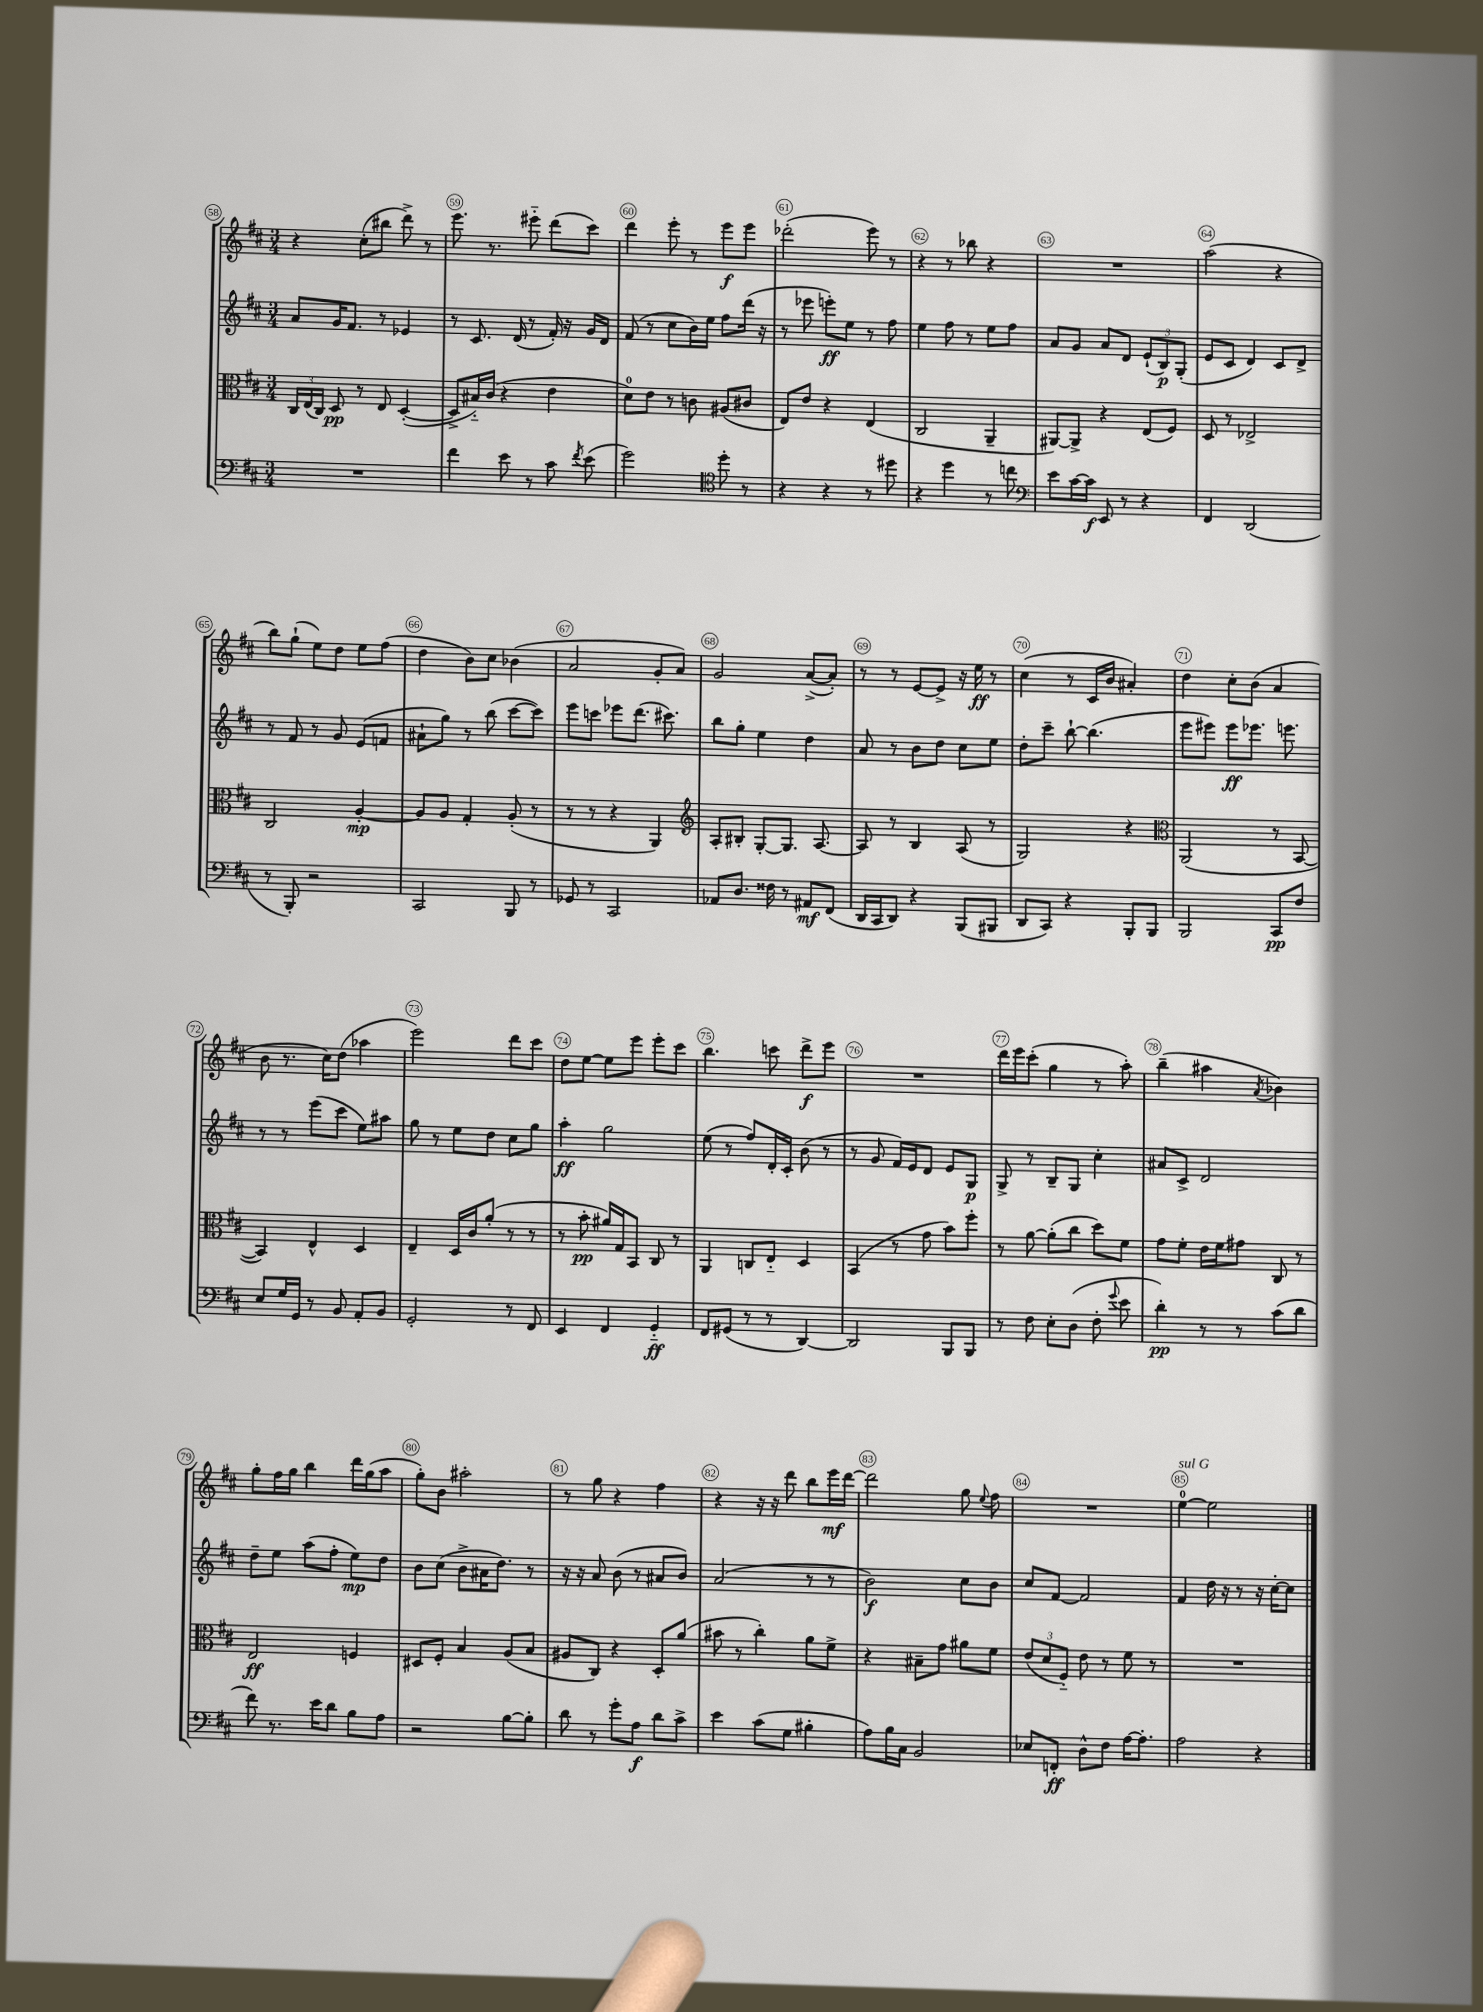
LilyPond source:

<<
\new StaffGroup <<
\new Staff = "s0" {
    \clef treble \key d \major \numericTimeSignature \time 3/4
    \autoBeamOff r4 cis''8[-.( bis''8] d'''8->) r8 |
    e'''8. r8. eis'''8-_ d'''8[( cis'''8]) |
    d'''4 e'''8-. r8 e'''8[\f e'''8] |
    des'''2-.( e'''8) r8 |
    r4 r8 bes''8 r4 |
    R2. |
    a''2( r4 |
    b''8[) g''8]-!( e''8[) d''8] e''8[ fis''8]( |
    d''4 b'8[) cis''8] bes'4( |
    a'2 g'8[-. a'8]) |
    g'2 a'8[~->( a'8]-.) |
    r8 r8 e'8[~ e'8]-> r16 e''16\ff r8 |
    cis''4( r8 cis'16[ b'16] ais'4-.) |
    d''4 cis''8[-. b'8]( a'4 |
    b'8 r8. cis''16[) d''8]( aes''4 |
    e'''2) d'''8[ cis'''8] |
    d''8[ e''8]~ e''8[ e'''8] e'''8[-. cis'''8] |
    b''4. c'''8 d'''8[->\f e'''8] |
    R2. |
    d'''16[ e'''16 cis'''8]-.( g''4 r8 a''8-.) |
    b''4--( ais''4 \acciaccatura { a'8 } bes'4) |
    g''8[-. fis''16 g''16] b''4 d'''16[ g''16( a''8] |
    g''8[-.) b'8] ais''2-. |
    r8 g''8 r4 fis''4 |
    r4 r16 r16 d'''8 b''8[ e'''16\mf d'''16]~ |
    d'''2 g''8 \appoggiatura { e''8 } fis''8 |
    R2. |
    e''4-0~^\markup { \italic "sul G" } e''2 \bar "|." |
}
\new Staff = "s1" {
    \clef treble \key d \major \numericTimeSignature \time 3/4
    \autoBeamOff a'8[ g'16 fis'8.] r8 ees'4 |
    r8 cis'8. d'16( r8 fis'16-.) r16 g'16[ d'16] |
    fis'8( r8 cis''8[ b'16) e''16] fis''8[ d'''16]( r16 |
    r8 ees'''8 e'''8[-.\ff) e''8] r8 fis''8 |
    e''4 fis''8 r8 e''8[ fis''8] |
    a'8[ g'8] a'8[ d'8] \tuplet 3/2 { e'8[-!( b8\p) g8]-.( } |
    e'8[ cis'8] d'4) cis'8[ d'8]-> |
    r8 fis'8 r8 g'8 e'8[( f'8] |
    ais'8[-! g''8]) r8 b''8( cis'''8[~ cis'''8]) |
    e'''8[ c'''8] ees'''8[ d'''8.]( cis'''8.) |
    b''8[ g''8]-. e''4 d''4 |
    a'8 r8 b'8[ d''8] cis''8[ e''8] |
    d''8[-. cis'''8]-- b''8~-! b''4.( |
    e'''8[ eis'''8]) eis'''8[\ff ees'''8.] e'''8. |
    r8 r8 e'''8[( cis'''8] e''8[) ais''8] |
    g''8 r8 e''8[ d''8] cis''8[ g''8] |
    a''4-.\ff g''2 |
    e''8( r8 fis''8[) d'16-. cis'16]-. b'8( r8 |
    r8 g'8 fis'16[) e'16 d'8] e'8[ g8]\p |
    g8-> r8 b8[-- g8] cis''4-. |
    ais'8[ cis'8]-> d'2 |
    d''8[-- e''8] a''8[( fis''8]-. e''8[\mp) d''8] |
    b'8[ cis''8]( b'8[-> ais'16 d''8.]) r8 |
    r16 r16 a'8 b'8( r8 ais'8[ b'8]) |
    a'2( r8 r8 |
    b'2\f) cis''8[ b'8] |
    cis''8[ fis'8]~ fis'2 |
    fis'4 d''16 r16 r8 r16 cis''16[~-. cis''8] \bar "|." |
}
\new Staff = "s2" {
    \clef alto \key d \major \numericTimeSignature \time 3/4
    \autoBeamOff \tuplet 3/2 { cis16[ e16( cis16]) } d8\pp r8 e8 d4~-.( |
    d8[-> bis16-_) cis'16]( r4 e'4 |
    d'8[-0) e'8] r8 c'8 ais8[( cis'8] |
    e8[) e'8] r4 e4( |
    cis2 a,4-- |
    ais,8[~) ais,8]-> r4 e8[( fis8]) |
    d8 r8 ees2-> |
    cis2 a4~-.\mp |
    a8[ a8] g4-. a8-.( r8 |
    r8 r8 r4 a,4) |
    \clef treble a8[-. bis8]-. g8[~-. g8.] a8.~ |
    a8 r8 b4 a8( r8 |
    g2) r4 |
    \clef alto a,2( r8 b,8~ |
    b,4) e4-^ d4 |
    e4-- d16[ cis'16 a'8]-.( r8 r8 |
    r8 b'8-.\pp ais'16[) g16 b,8] cis8 r8 |
    a,4 c8[ e8]-_ d4 |
    b,4( r8 g'8 b'8[) fis''8]-. |
    r8 a'8~ a'8[-.( cis''8] d''8[) fis'8] |
    g'8[ fis'8]-. e'16[ fis'16 gis'8] cis8 r8 |
    e2\ff f4 |
    dis8[ fis8]-. b4 a8[( b8] |
    ais8[ cis8]) r4 d8[-. a'8]( |
    bis'8 r8 cis''4-.) a'8[ fis'8]-> |
    r4 bis8[-- g'8] ais'8[ fis'8] |
    \tuplet 3/2 { e'8[( d'8 fis8]-_) } e'8 r8 fis'8 r8 |
    R2. \bar "|." |
}
\new Staff = "s3" {
    \clef bass \key d \major \numericTimeSignature \time 3/4
    \autoBeamOff R2. |
    fis'4 e'8 r8 cis'8 \acciaccatura { fis'8 } e'8( |
    g'2) \clef tenor d''8-. r8 |
    r4 r4 r8 dis''8 |
    r4 d''4 r8 c''8 |
    \clef bass e'8[ cis'16~ cis'16]\f e,8 r8 r4 |
    fis,4 d,2( |
    r8 b,,8-.) r2 |
    cis,2 b,,8 r8 |
    ges,8 r8 cis,2 |
    aes,8[ d8.] fisis16 r8 ais,8[\mf fis,8]( |
    d,16[ cis,16 d,8]) r4 b,,8[( bis,,8] |
    d,8[ cis,8]) r4 b,,8[-. b,,8] |
    b,,2 cis,8[\pp fis8] |
    e8[ g16 g,16] r8 b,8 a,8[-. b,8] |
    g,2-. r8 fis,8 |
    e,4 fis,4 g,4-_\ff |
    fis,8[ gis,8]( r8 r8 d,4~) |
    d,2 b,,8[ b,,8] |
    r8 fis8 e8[-. d8]( fis8-. \appoggiatura { g'8 } e'8 |
    d'4-.\pp) r8 r8 cis'8[( d'8] |
    fis'8) r8. e'16[ d'8] b8[ a8] |
    r2 b8[~ b8]-. |
    d'8 r8 g'8[-. a8]\f d'8[ cis'8]-> |
    e'4 cis'8[( g8] bis4-. |
    a8[) b16 cis16] b,2 |
    ees8[ f,8]-.\ff d8[-^ fis8] a16[~ a8.]-. |
    a2 r4 \bar "|." |
}
>>
>>
\layout { \context { \Score currentBarNumber = #58 \override BarNumber.break-visibility = ##(#f #t #t) barNumberVisibility = #all-bar-numbers-visible \override BarNumber.stencil = #(make-stencil-circler 0.1 0.3 ly:text-interface::print) } }
